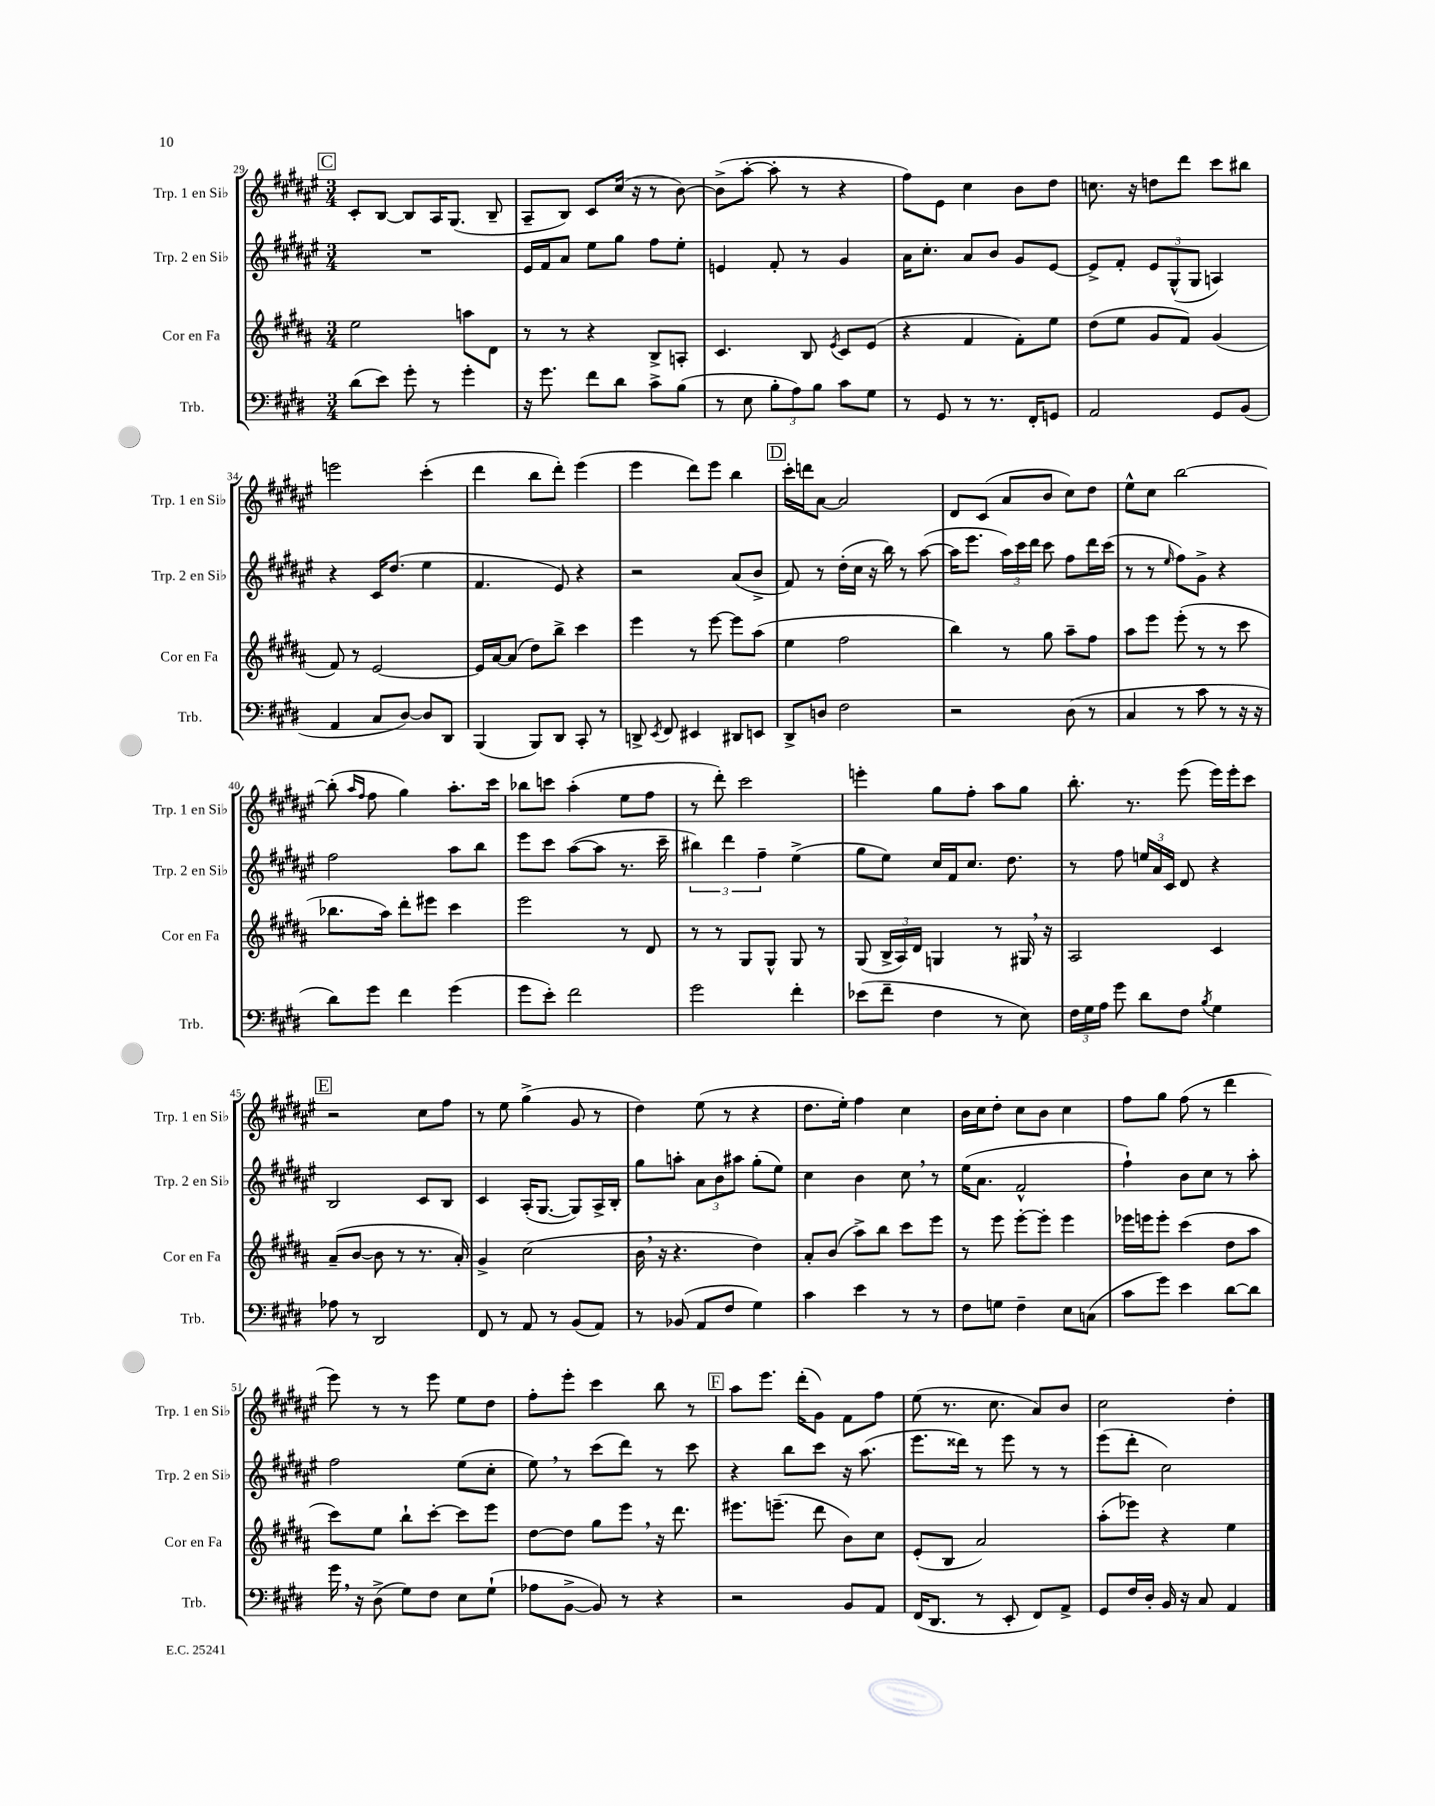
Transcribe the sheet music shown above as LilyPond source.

<<
\new StaffGroup <<
\new Staff = "s0" \with { instrumentName = "Trp. 1 en Sib" shortInstrumentName = "Trp. 1 en Sib" } {
    \clef treble \key fis \major \numericTimeSignature \time 3/4
    \autoBeamOff \mark \markup { \box "C" } cis'8[-. b8]~ b8[ ais16 gis8.]( b8-- |
    ais8[-- b8]) cis'8[ cis''16]( r16 r8 b'8~) |
    b'8[->( ais''8]~-. ais''8-. r8 r4 |
    fis''8[) eis'8] cis''4 b'8[ dis''8] |
    c''8. r16 d''8[ dis'''8] cis'''8[ bis''8] |
    e'''2 cis'''4-.( |
    dis'''4 b''8[ dis'''8]-.) eis'''4( |
    eis'''4 dis'''8[) eis'''8] b''4 |
    \mark \markup { \box "D" } cis'''16[-. d'''16 ais'8]~ ais'2 |
    dis'8[ cis'8]( ais'8[ b'8] cis''8[) dis''8] |
    eis''8[-^ cis''8] b''2~ |
    b''8-.( \grace { ais''16[ fis''16] } fis''8 gis''4) ais''8.[-. cis'''16] |
    bes''8[ c'''8] ais''4-.( eis''8[ fis''8] |
    r8 dis'''8-.) cis'''2 |
    e'''4-. gis''8[ fis''8]-. ais''8[ gis''8] |
    b''8.-. r8. eis'''8( eis'''16[) eis'''16-. cis'''8] |
    \mark \markup { \box "E" } r2 cis''8[ fis''8] |
    r8 eis''8 gis''4->( gis'8 r8 |
    dis''4) eis''8( r8 r4 |
    dis''8.[ eis''16]-.) fis''4 cis''4 |
    b'16[ cis''16 dis''8]-. cis''8[ b'8] cis''4 |
    fis''8[ gis''8] fis''8( r8 dis'''4 |
    eis'''8) r8 r8 eis'''8 eis''8[ dis''8] |
    fis''8[-. eis'''8]-. cis'''4 b''8 r8 |
    \mark \markup { \box "F" } ais''8[ eis'''8.] dis'''16[-.( gis'8]) fis'8[ fis''8] |
    eis''8( r8. cis''8. ais'8[) b'8] |
    cis''2 dis''4-. \bar "|." |
}
\new Staff = "s1" \with { instrumentName = "Trp. 2 en Sib" shortInstrumentName = "Trp. 2 en Sib" } {
    \clef treble \key fis \major \numericTimeSignature \time 3/4
    \autoBeamOff \mark \markup { \box "C" } R2. |
    eis'16[ fis'16 ais'8] eis''8[ gis''8] fis''8[ eis''8]-. |
    e'4 fis'8-. r8 gis'4 |
    ais'16[ cis''8.]-. ais'8[ b'8] gis'8[ eis'8]~ |
    eis'8[-> fis'8]-. \tuplet 3/2 { eis'8[ gis8-^( gis8] } a4) |
    r4 cis'16[ dis''8.]( eis''4 |
    fis'4. eis'8) r4 |
    r2 ais'8[( b'8]-> |
    \mark \markup { \box "D" } fis'8) r8 dis''16[-.( cis''16] r16 b''16) r8 ais''8~( |
    ais''16[ eis'''8.] \tuplet 3/2 { ais''16[) cis'''16 dis'''16] } cis'''8 fis''8[ dis'''16 cis'''16]( |
    r8 r8 \grace { eis''16 } fis''8[) gis'8]-> r4 |
    fis''2 ais''8[ b''8] |
    eis'''8[ cis'''8] ais''8[~( ais''8] r8. cis'''16-- |
    \tuplet 3/2 { bis''4) dis'''4 fis''4-- } eis''4->( |
    gis''8[ eis''8]) cis''16[ fis'16 cis''8.] dis''8. |
    r8 fis''8 \tuplet 3/2 { e''16[ ais'16 cis'16] } dis'8 r4 |
    \mark \markup { \box "E" } b2 cis'8[ b8] |
    cis'4 ais16[-.( gis8.]~ gis8[) ais16-> b16]-. |
    gis''8[ a''8]-. \tuplet 3/2 { ais'8[ b'8 ais''8] } gis''8[-.( eis''8]) |
    cis''4 b'4 cis''8 \breathe r8 |
    eis''16[( ais'8.] fis'2-^ |
    fis''4-!) b'8[ cis''8] r8 ais''8-. |
    fis''2 eis''8[( cis''8]-. |
    eis''8) \breathe r8 cis'''8[( dis'''8]) r8 cis'''8 |
    \mark \markup { \box "F" } r4 b''8[ cis'''8] r16 ais''8.( |
    eis'''8.[ disis'''16]) r8 eis'''8 r8 r8 |
    eis'''8[( dis'''8]-. cis''2) \bar "|." |
}
\new Staff = "s2" \with { instrumentName = "Cor en Fa" shortInstrumentName = "Cor en Fa" } {
    \clef treble \key b \major \numericTimeSignature \time 3/4
    \autoBeamOff \mark \markup { \box "C" } e''2 a''8[ dis'8] |
    r8 r8 r4 b8[-> a8]-. |
    cis'4. b8 \acciaccatura { e'8 } cis'8[ e'8]( |
    r4 fis'4 fis'8[-.) e''8] |
    dis''8[( e''8] gis'8[ fis'8]) gis'4( |
    fis'8) r8 e'2~ |
    e'16[ ais'16~ ais'8]( dis''8[) b''8]-> cis'''4 |
    e'''4 r8 e'''8~ e'''8[ ais''8]( |
    \mark \markup { \box "D" } e''4 fis''2 |
    b''4) r8 gis''8 ais''8[-- fis''8] |
    ais''8[ e'''8] e'''8-.( r8 r8 cis'''8 |
    bes''8.[ ais''16]) dis'''8[-. eis'''8] cis'''4 |
    e'''2 r8 dis'8 |
    r8 r8 gis8[ gis8]-^ gis8 r8 |
    gis8( \tuplet 3/2 { b16[-> ais16) dis'16] } g4 r8 gis16 \breathe r16 |
    ais2 cis'4 |
    \mark \markup { \box "E" } ais'8[--( b'8]~ b'8 r8 r8. ais'16-.) |
    gis'4-> cis''2( |
    b'16 \breathe r16 r4. dis''4) |
    ais'8[-. b'8]( ais''8[->) b''8] cis'''8[ e'''8] |
    r8 e'''8 e'''8[~-. e'''8]-. e'''4 |
    ees'''16[ e'''16 e'''8]-. cis'''4( dis''8[ ais''8] |
    cis'''8[) e''8] b''8[-! cis'''8]~-. cis'''8[ e'''8] |
    dis''8[~ dis''8] gis''8[ e'''8] \breathe r16 dis'''8. |
    \mark \markup { \box "F" } eis'''8.[ e'''8.]--( dis'''8 b'8[) cis''8] |
    e'8[-.( b8] ais'2) |
    ais''8[-.( ees'''8]) r4 e''4 \bar "|." |
}
\new Staff = "s3" \with { instrumentName = "Trb." shortInstrumentName = "Trb." } {
    \clef bass \key e \major \numericTimeSignature \time 3/4
    \autoBeamOff \mark \markup { \box "C" } dis'8[( e'8]) gis'8-. r8 gis'4-. |
    r16 gis'8. fis'8[ dis'8] cis'8[-> b8]( |
    r8 e8 \tuplet 3/2 { b8[-. a8) b8] } cis'8[ gis8] |
    r8 gis,8 r8 r8. fis,16[-. g,8] |
    a,2 gis,8[ b,8]( |
    a,4 cis8[ dis8]~) dis8[ dis,8] |
    b,,4( b,,8[) dis,8] cis,8-. r8 |
    d,8-> \acciaccatura { e,8 } fis,8 eis,4 dis,8[ e,8] |
    \mark \markup { \box "D" } dis,8[-> d8] fis2 |
    r2 dis8( r8 |
    cis4 r8 cis'8 r8 r16 r16 |
    dis'8[) gis'8] fis'4 gis'4( |
    gis'8[ e'8]-.) fis'2 |
    gis'2 fis'4-. |
    ees'8[( fis'8]-- fis4 r8 e8) |
    \tuplet 3/2 { fis16[ gis16 a16] } gis'8 dis'8[ fis8] \acciaccatura { b8 } gis4 |
    \mark \markup { \box "E" } aes8 r8 dis,2 |
    fis,8 r8 a,8 r8 b,8[( a,8]) |
    r8 bes,8( a,8[ fis8] gis4) |
    cis'4 e'4 r8 r8 |
    fis8[ g8] fis4-- e8[ c8]( |
    cis'8[ gis'8]) e'4 dis'8[~ dis'8] |
    gis'16 \breathe r16 dis8->( gis8[) fis8] e8[ gis8]-!( |
    aes8[ b,8]~-> b,8) r8 r4 |
    \mark \markup { \box "F" } r2 b,8[ a,8] |
    fis,16[( dis,8.] r8 e,8-. fis,8[) a,8]-> |
    gis,8[ fis16 dis16]-. b,16 r16 cis8 a,4 \bar "|." |
}
>>
>>
\layout { \context { \Score currentBarNumber = #29 } }
